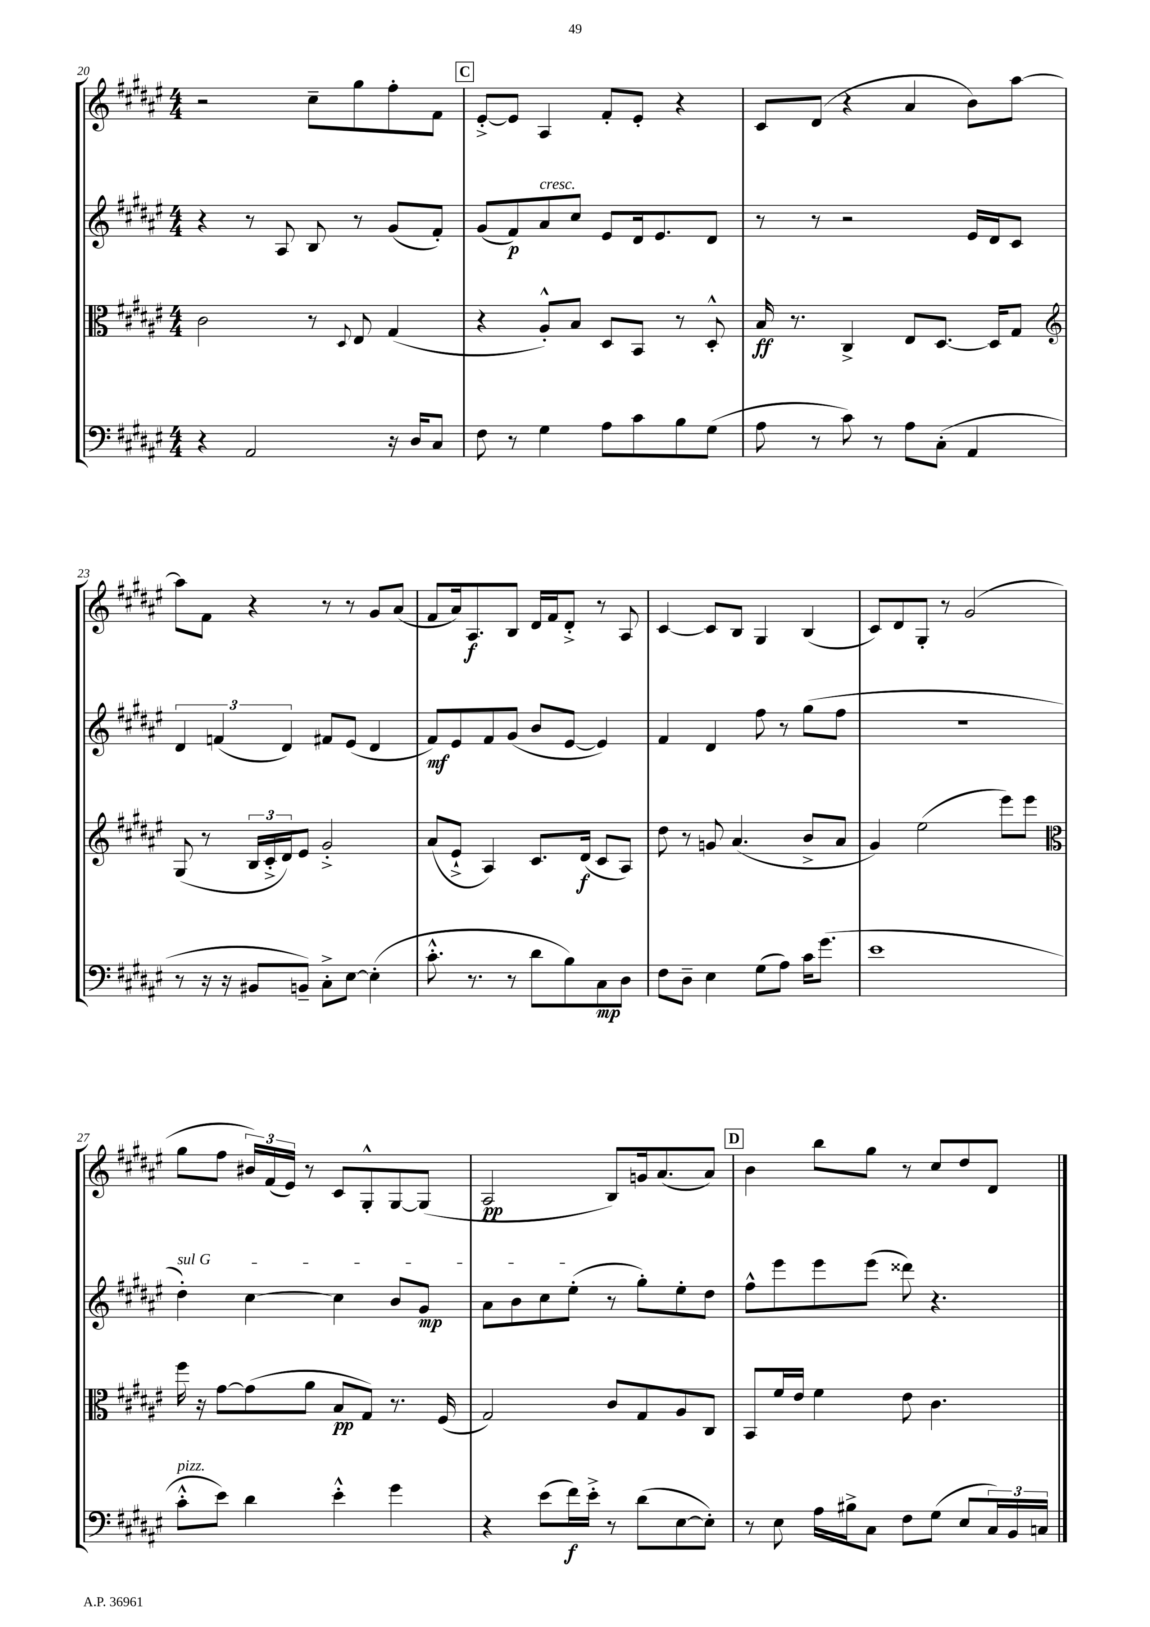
<<
\new StaffGroup <<
\new Staff = "s0" {
    \clef treble \key fis \major \numericTimeSignature \time 4/4
    r2 cis''8-- gis''8 fis''8-. fis'8 |
    \mark \markup { \box "C" } eis'8~-.-> eis'8 ais4 fis'8-. eis'8-. r4 |
    cis'8 dis'8( r4 ais'4 b'8) ais''8~ |
    ais''8 fis'8 r4 r8 r8 gis'8 ais'8( |
    fis'8 ais'16) ais8.\f b8 dis'16 fis'16 dis'8-.-> r8 ais8 |
    cis'4~ cis'8 b8 gis4 b4( |
    cis'8) dis'8 gis8-. r8 gis'2( |
    gis''8 fis''8 \tuplet 3/2 { bis'16) fis'16( eis'16) } r8 cis'8 gis8-.-^ gis8~ gis8( |
    ais2\pp b8) g'16 ais'8.( ais'8) |
    \mark \markup { \box "D" } b'4 b''8 gis''8 r8 cis''8 dis''8 dis'8 \bar "|." |
}
\new Staff = "s1" {
    \clef treble \key fis \major \numericTimeSignature \time 4/4
    r4 r8 ais8 b8 r8 gis'8( fis'8-.) |
    \mark \markup { \box "C" } gis'8( fis'8\p) ais'8^\markup { \italic "cresc." } cis''8 eis'8 dis'16 eis'8. dis'8 |
    r8 r8 r2 eis'16 dis'16 cis'8 |
    \tuplet 3/2 { dis'4 f'4( dis'4) } fis'8 eis'8( dis'4 |
    fis'8\mf) eis'8 fis'8 gis'8( b'8 eis'8~ eis'4) |
    fis'4 dis'4 fis''8 r8 gis''8( fis''8 |
    r1 |
    \once \override TextSpanner.bound-details.left.text = \markup { \italic "sul G" } dis''4-.\startTextSpan) cis''4~ cis''4 b'8 gis'8\mp |
    ais'8 b'8 cis''8 eis''8-.\stopTextSpan( r8 gis''8-.) eis''8-. dis''8 |
    \mark \markup { \box "D" } fis''8-^ eis'''8 eis'''8 eis'''8( disis'''8) r4. \bar "|." |
}
\new Staff = "s2" {
    \clef alto \key fis \major \numericTimeSignature \time 4/4
    cis'2 r8 \appoggiatura { dis8 } eis8 gis4( |
    \mark \markup { \box "C" } r4 ais8-.-^) b8 dis8 b,8 r8 dis8-.-^ |
    b16\ff r8. cis4-> eis8 dis8.~ dis16 gis8 |
    \clef treble gis8( r8 \tuplet 3/2 { b16 cis'16-.-> dis'16) } eis'8 gis'2-.-> |
    ais'8( eis'8-!-> ais4) cis'8. dis'16\f( cis'8 ais8) |
    dis''8 r8 g'8 ais'4.( b'8-> ais'8 |
    gis'4) eis''2( eis'''8) eis'''8 |
    \clef alto fis''16 r16 gis'8~ gis'8( ais'8 b8\pp gis8) r8. fis16( |
    gis2) cis'8 gis8 ais8 cis8 |
    \mark \markup { \box "D" } b,8 fis'16 eis'16 fis'4 eis'8 cis'4. \bar "|." |
}
\new Staff = "s3" {
    \clef bass \key fis \major \numericTimeSignature \time 4/4
    r4 ais,2 r16 dis16 cis8 |
    \mark \markup { \box "C" } fis8 r8 gis4 ais8 cis'8 b8 gis8( |
    ais8 r8 cis'8) r8 ais8 cis8-.( ais,4 |
    r8 r16 r16 bis,8 b,8--) cis8-.-> eis8~ eis4-.( |
    cis'8.-.-^ r8. r8 dis'8 b8) cis8\mp dis8 |
    fis8 dis8-- eis4 gis8( ais8) cis'16 gis'8.( |
    eis'1 |
    cis'8-.-^^\markup { \italic "pizz." } eis'8) dis'4 eis'4-.-^ gis'4 |
    r4 eis'8( fis'16\f) eis'16-.-> r8 dis'8( eis8~ eis8-.) |
    \mark \markup { \box "D" } r8 eis8 ais16 bis16-> cis8 fis8 gis8( eis8 \tuplet 3/2 { cis16) b,16 c16 } \bar "|." |
}
>>
>>
\layout { \context { \Score currentBarNumber = #20 } }
